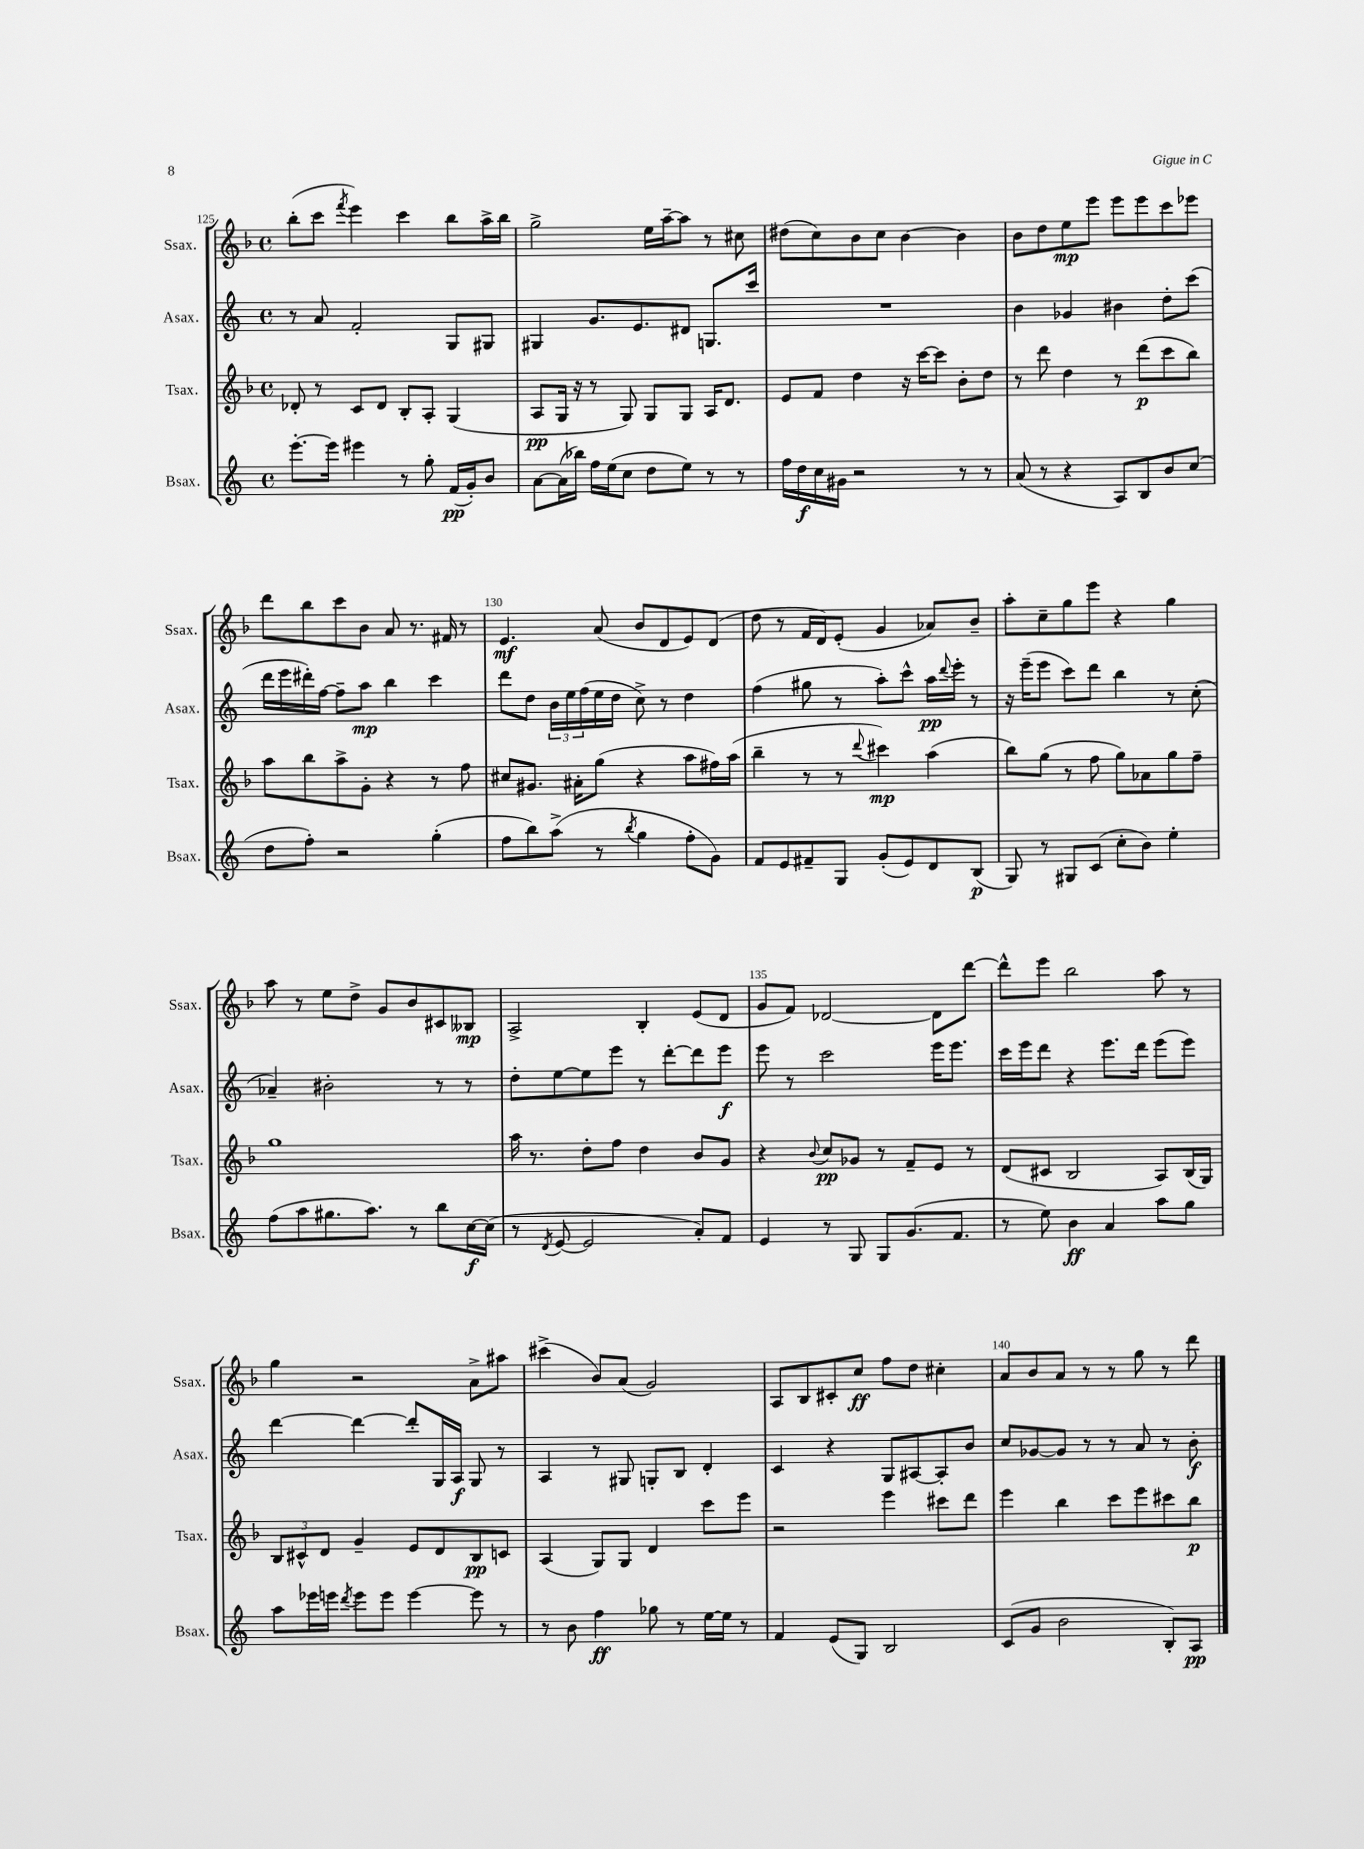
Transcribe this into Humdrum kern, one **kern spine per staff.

**kern	**kern	**kern	**kern
*staff4	*staff3	*staff2	*staff1
*clefG2	*clefG2	*clefG2	*clefG2
*k[]	*k[b-]	*k[]	*k[b-]
*M4/4	*M4/4	*M4/4	*M4/4
*met(c)	*met(c)	*met(c)	*met(c)
[8.eee'	8d-'	8r	(8bb-'
.	8r	8a	8ccc
16eee]	.	.	.
.	.	.	8qfff
4eee#	8c	2f'	4eee)
.	8d-	.	.
8r	8B-'	.	4ccc
8gg'	8A'	.	.
(16f	(4G	8G	8bb-
16g')	.	.	.
8b	.	8G#	16aa^
.	.	.	16bb-
=	=	=	=
[8a	8A	4G#	2gg^
(16a]	16G	.	.
16bb-)	16r	.	.
16ff	8r	8.g	.
(16ee	.	.	.
8cc	8G)	.	.
.	.	8.e	.
8dd	8G	.	16ee
.	.	.	[16aa~
8ee)	8G	8d#	8aa]
8r	16A	8.G	8r
.	8.d	.	.
8r	.	.	8cc#
.	.	16ccc	.
=	=	=	=
16ff	8e	1r	(8dd#
16dd	.	.	.
16cc	8f	.	8cc)
16g#	.	.	.
2r	4dd	.	8b-
.	.	.	8cc
.	16r	.	[4b-
.	[16ccc	.	.
.	8ccc]	.	.
8r	8b-'	.	4b-]
8r	8dd	.	.
=	=	=	=
(8a	8r	4b	8b-
8r	8ddd	.	8dd
4r	4dd	4g-	8ee
.	.	.	8eee
8A)	8r	4b#	8eee
8B	(8ddd	.	8eee
8b	8ccc	8dd'	8ccc
(8cc	8bb-)	(8ccc	8eee-
=	=	=	=
8dd	8aa	16ddd	8ddd
.	.	16eee	.
8ff')	8bb-	16ddd#')	8bb-
.	.	[16ff	.
2r	8aa^	8ff~]	8ccc
.	8g'	8aa	8b-
.	4r	4bb	8a
.	.	.	8.r
(4gg'	8r	4ccc	.
.	.	.	16f#
.	8ff	.	8r
=	=	=	=
8ff	8cc#	8ddd	4.e
8bb)	8.g#	8dd	.
(8aa^	.	24b	.
.	.	24ee	.
.	16a#'	.	.
.	.	(24ff	.
8r	(8gg	16ee	(8a
.	.	16dd	.
8qbb	.	.	.
4gg	4r	8cc^)	8b-
.	.	8r	8d
8ff'	8aa	4dd	8e)
8g)	16ff#)	.	(8d
.	(16aa	.	.
=	=	=	=
8f	4bb-~	(4ff	8dd
8e	.	.	8r
8f#~	8r	8gg#	16f
.	.	.	16d)
8G	8r	8r	(8e'
.	8qqddd	.	.
(8g'	4ccc#)	8aa')	4g
8e)	.	8ccc^^	.
8d	(4aa	16aa	8a-)
.	.	8qqddd	.
.	.	16eee'	.
(8B	.	8r	8b-~
=	=	=	=
8G)	8bb-)	16r	8aa'
.	.	(16eee~	.
8r	(8gg	8eee	8cc~
8G#	8r	8ccc)	8gg
(8c	8ff	8ddd	8eee
8cc'	8gg)	4bb	4r
8b)	8a-	.	.
4ee'	8gg	8r	4gg
.	8ff~	(8cc'	.
=	=	=	=
(8ff	1gg	4a-~)	8aa
8aa	.	.	8r
8.gg#	.	2b#'	8ee
.	.	.	8dd^
8.aa)	.	.	.
.	.	.	8g
8r	.	.	8b-
8bb	.	8r	8c#
[16cc	.	8r	8B--
(16cc]	.	.	.
=	=	=	=
8r	16aa	8dd'	2A^
.	8.r	.	.
8qd	.	.	.
[8e	.	[8ee	.
2e]	8dd'	8ee]	.
.	8ff	8eee	.
.	4dd	8r	4B-'
.	.	[8ddd'	.
8a')	8b-	8ddd]	(8e
8f	8g	8eee	8d
=	=	=	=
4e	4r	8eee	8g
.	.	8r	8f)
.	8qqb-	.	.
8r	8cc	2ccc	[2d-
8G	8g-	.	.
8G	8r	.	.
(8.g	8f~	.	.
.	8e	16eee	8d-]
8.f	.	8.eee	.
.	8r	.	[8ddd
=	=	=	=
8r	(8d	16ccc	8ddd^^]
.	.	16eee	.
8ee)	8c#	8ddd	8eee
4b	2B-	4r	2bb-
4a	.	8.eee	.
.	.	16ddd	.
8aa	8A)	(8eee	8aa
8gg	(16B-	8eee)	8r
.	16G)	.	.
=	=	=	=
8aa	12B-	[4ddd	4gg
.	12c#^^	.	.
16eee-	.	.	.
.	12d	.	.
16eee	.	.	.
8qddd	.	.	.
8eee	4g~	4ddd_	2r
8eee	.	.	.
[4eee	8e	8ddd']	.
.	8d	16G	.
.	.	16A	.
8eee]	8B-	8G	8a^
8r	8c	8r	8aa#
=	=	=	=
8r	(4A	4A	(4ccc#^
8b	.	.	.
4ff	8G)	8r	8b-)
.	8G	8G#	(8a
8gg-	4d	8G'	2g)
8r	.	8B	.
[16ee	8ccc	4d'	.
16ee]	.	.	.
8r	8eee	.	.
=	=	=	=
4f	2r	4c	8A
.	.	.	8B-
(8e	.	4r	8c#'
8G)	.	.	8cc
2B	4eee	8G	8ff
.	.	[8A#	8dd
.	8ccc#	8A#']	4cc#'
.	8ddd	8b	.
=	=	=	=
(8c	4eee	8cc	8a
8g	.	[8g-	8b-
2b	4bb-	8g-]	8a
.	.	8r	8r
.	8ccc	8r	8r
.	8eee	8a	8gg
8B')	8ccc#	8r	8r
8A	8bb-	8b'	8ddd
==	==	==	==
*-	*-	*-	*-
